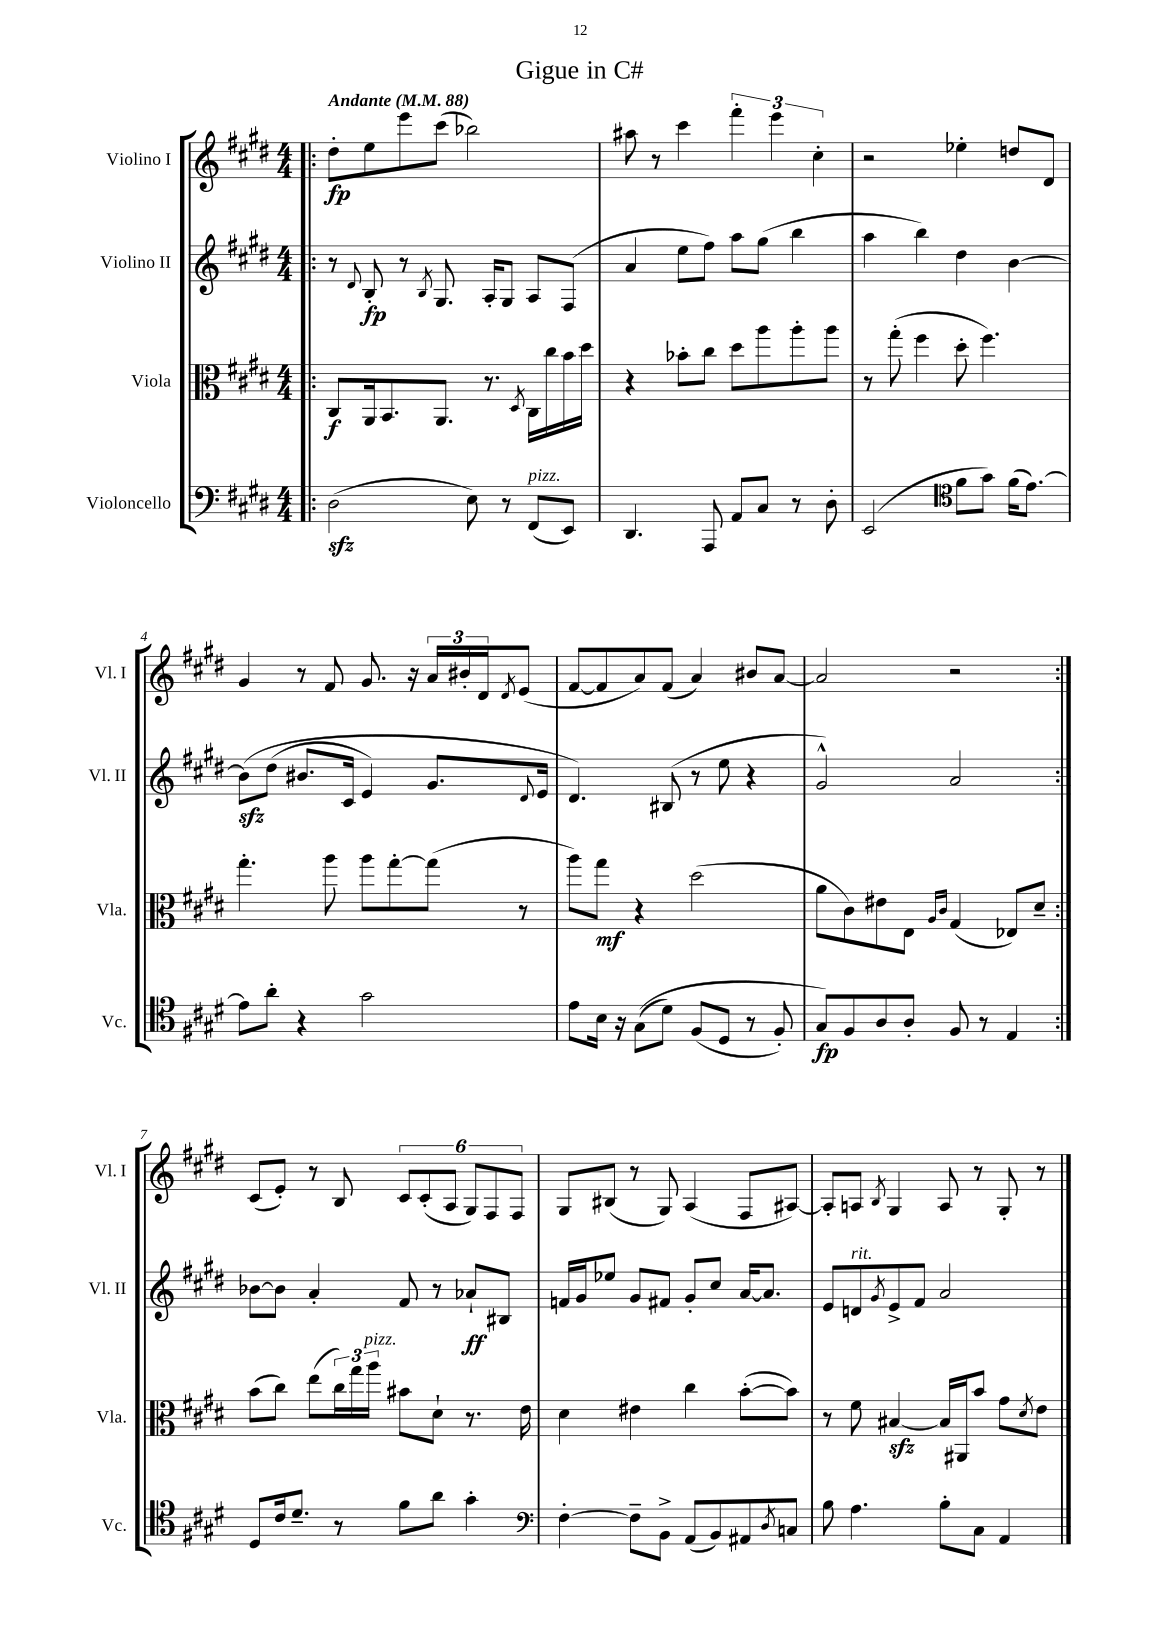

**kern	**dynam	**kern	**dynam	**kern	**dynam	**kern	**dynam
*part4	*part4	*part3	*part3	*part2	*part2	*part1	*part1
*staff4	*staff4	*staff3	*staff3	*staff2	*staff2	*staff1	*staff1
*I"Violoncello	*	*I"Viola	*	*I"Violino II	*	*I"Violino I	*
*I'Vc.	*	*I'Vla.	*	*I'Vl. II	*	*I'Vl. I	*
*clefF4	*	*clefC3	*	*clefG2	*	*clefG2	*
*k[f#c#g#d#]	*	*k[f#c#g#d#]	*	*k[f#c#g#d#]	*	*k[f#c#g#d#]	*
*M4/4	*	*M4/4	*	*M4/4	*	*M4/4	*
*MM88	*	*MM88	*	*MM88	*	*MM88	*
=1!|:	=1!|:	=1!|:	=1!|:	=1!|:	=1!|:	=1!|:	=1!|:
!	!	!	!	!	!	!LO:TX:a:B:t=Andante	!
(2D#zz\	.	8C#/L	f	8r	.	8dd#'\L	fp
.	.	.	.	8qqd#/	.	.	.
.	.	16AA/k	.	8B'/	fp	8ee\	.
.	.	8.BB/	.	.	.	.	.
.	.	.	.	8r	.	8eee\	.
.	.	.	.	8qB/	.	.	.
.	.	8.AA/J	.	8.G#/	.	(8ccc#\J	.
8E\)	.	.	.	.	.	2bb-X\)	.
.	.	8.r	.	16A'/KL	.	.	.
8r	.	.	.	8G#/J	.	.	.
.	.	8qD#/	.	.	.	.	.
!LO:TX:a:i:t=pizz.	!	!	!	!	!	!	!
(8FF#/L	.	16C#\LL	.	8A/L	.	.	.
.	.	16cc#\	.	.	.	.	.
8EE/J)	.	16b\	.	(8F#/J	.	.	.
.	.	16dd#\JJ	.	.	.	.	.
=2	=2	=2	=2	=2	=2	=2	=2
4.DD#/	.	4r	.	4a/	.	8aa#X\	.
.	.	.	.	.	.	8r	.
.	.	8b-X'\L	.	8ee\L	.	4ccc#\	.
8AAA/	.	8cc#\J	.	8ff#\J)	.	.	.
8AA/L	.	8dd#\L	.	8aa\L	.	6fff#'\	.
8C#/J	.	8aa\	.	(8gg#\J	.	.	.
.	.	.	.	.	.	6eee\	.
8r	.	8aa'\	.	4bb\	.	.	.
.	.	.	.	.	.	6cc#'\	.
8D#'\	.	8aa\J	.	.	.	.	.
=3	=3	=3	=3	=3	=3	=3	=3
(2EE/	.	8r	.	4aa\	.	2r	.
.	.	(8gg#'\	.	.	.	.	.
.	.	4ff#\	.	4bb\)	.	.	.
*clefC4	*	*	*	*	*	*	*
8f#\L	.	8dd#'\	.	4dd#\	.	4ee-X'\	.
8g#\J)	.	4.ff#\)	.	.	.	.	.
(16f#\KL	.	.	.	[4b\	.	8ddn/L	.
[8.e\J)	.	.	.	.	.	.	.
.	.	.	.	.	.	8d#/J	.
!!LO:LB:g=z
=4	=4	=4	=4	=4	=4	=4	=4
8e\L]	.	4.gg#'\	.	(8bzz\L]	.	4g#/	.
8a'\J	.	.	.	(8dd#\J	.	.	.
4r	.	.	.	8.b#X/L	.	8r	.
.	.	8aa\	.	.	.	8f#/	.
.	.	.	.	16c#/Jk	.	.	.
2g#\	.	8aa\L	.	4e/)	.	8.g#/	.
.	.	[8gg#'\	.	.	.	.	.
.	.	.	.	.	.	16r	.
.	.	(8gg#\J]	.	8.g#/L	.	24a/LL	.
.	.	.	.	.	.	24b#X'/	.
.	.	.	.	.	.	24d#/J	.
.	.	.	.	.	.	8qd#/	.
.	.	8r	.	.	.	(8e/J	.
.	.	.	.	8qqd#/	.	.	.
.	.	.	.	16e/Jk	.	.	.
=5	=5	=5	=5	=5	=5	=5	=5
8e\L	.	8aa\L)	.	4.d#/)	.	[8f#/L	.
16B\Jk	.	8gg#\J	mf	.	.	8f#/]	.
16r	.	.	.	.	.	.	.
((8G#\L	.	4r	.	.	.	8a/)	.
8d#\J)	.	.	.	(8B#X/	.	(8f#/J	.
(8F#/L	.	(2dd#\	.	8r	.	4a/)	.
8D#/J	.	.	.	8ee\	.	.	.
8r	.	.	.	4r	.	8b#X/L	.
8F#'/)	.	.	.	.	.	[8a/J	.
=6	=6	=6	=6	=6	=6	=6	=6
8G#/L)	fp	8a\L	.	2g#^^/)	.	2a/]	.
8F#/	.	8c#\)	.	.	.	.	.
8A/	.	8e#X\	.	.	.	.	.
8A'/J	.	8E\J	.	.	.	.	.
.	.	16qqA/LL	.	.	.	.	.
.	.	16qqc#/JJ	.	.	.	.	.
8F#/	.	(4G#/	.	2a/	.	2r	.
8r	.	.	.	.	.	.	.
4E/	.	8E-X/L)	.	.	.	.	.
.	.	8d#~/J	.	.	.	.	.
!!LO:LB:g=z
=7:|!	=7:|!	=7:|!	=7:|!	=7:|!	=7:|!	=7:|!	=7:|!
8D#/L	.	(8b\L	.	[8b-X\L	.	(8c#/L	.
16c#/k	.	8cc#\J)	.	8b-\J]	.	8e'/J)	.
8.d#~/J	.	.	.	.	.	.	.
.	.	(8ee\L	.	4a'/	.	8r	.
8r	.	24cc#\L)	.	.	.	8B/	.
.	.	24gg#\	.	.	.	.	.
!	!	!LO:TX:a:i:t=pizz.	!	!	!	!	!
.	.	24aa\JJ	.	.	.	.	.
8f#\L	.	8b#X\L	.	8f#/	.	12c#/L	.
.	.	.	.	.	.	(12c#'/	.
8a\J	.	8d#`\J	.	8r	.	.	.
.	.	.	.	.	.	12A/J	.
4g#'\	.	8.r	.	8a-X`/L	ff	12G#/L)	.
.	.	.	.	.	.	12F#/	.
.	.	.	.	8B#X/J	.	.	.
.	.	.	.	.	.	12F#/J	.
.	.	16e\	.	.	.	.	.
=8	=8	=8	=8	=8	=8	=8	=8
*clefF4	*	*	*	*	*	*	*
[4F#'\	.	4d#\	.	16fn/LL	.	8G#/L	.
.	.	.	.	16g#/J	.	.	.
.	.	.	.	8ee-X/J	.	(8B#X/J	.
8F#~\L]	.	4e#X\	.	8g#/L	.	8r	.
8BB^\J	.	.	.	8f#X/J	.	8G#/)	.
(8AA/L	.	4cc#\	.	8g#'/L	.	(4A/	.
8BB/)	.	.	.	8cc#/J	.	.	.
8AA#X/	.	([8b'\L	.	[16a/KL	.	8F#/L	.
.	.	.	.	8.a/J]	.	.	.
8qD#/	.	.	.	.	.	.	.
8Cn/J	.	8b\J])	.	.	.	[8A#X/J)	.
=9	=9	=9	=9	=9	=9	=9	=9
8B\	.	8r	.	8e/L	.	8A#'/L]	.
!	!	!	!	!LO:TX:a:i:t=rit.	!	!	!
4.A\	.	8f#\	.	8dn/	.	8An/J	.
.	.	.	.	8qg#/	.	8qB/	.
.	.	[4B#Xzz/	.	8e^/	.	4G#/	.
.	.	.	.	8f#/J	.	.	.
8B'\L	.	16B#/LL]	.	2a/	.	8A/	.
.	.	16AA#X/J	.	.	.	.	.
8C#\J	.	8b/J	.	.	.	8r	.
4AA/	.	8g#\L	.	.	.	8G#'/	.
.	.	8qd#/	.	.	.	.	.
.	.	8e\J	.	.	.	8r	.
==	==	==	==	==	==	==	==
*-	*-	*-	*-	*-	*-	*-	*-
